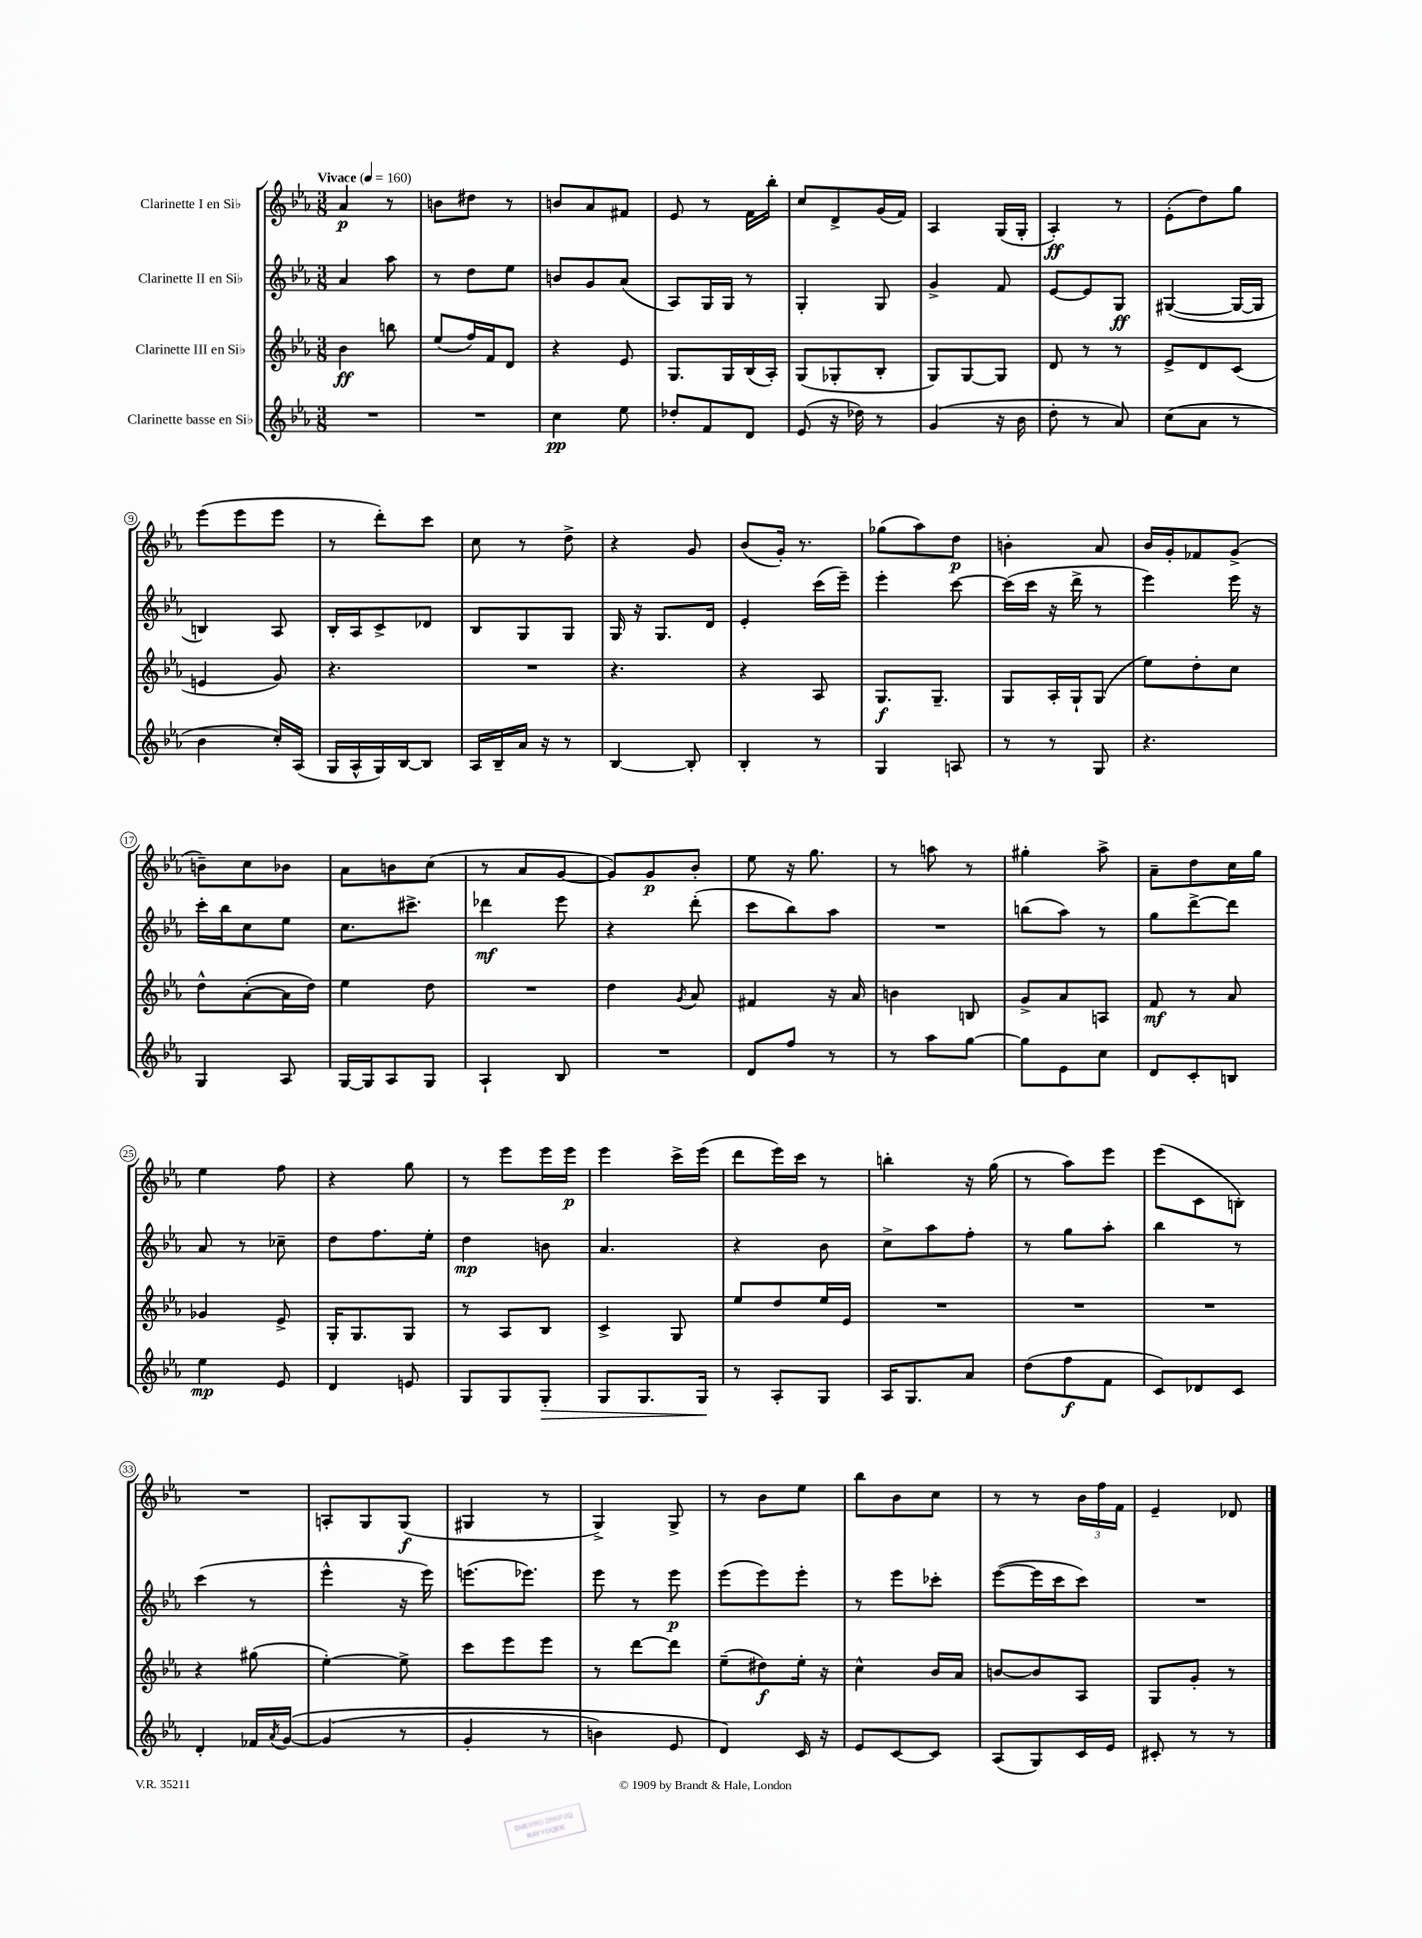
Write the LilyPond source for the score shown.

<<
\new StaffGroup <<
\new Staff = "s0" \with { instrumentName = "Clarinette I en Sib" } {
    \clef treble \key ees \major \numericTimeSignature \time 3/8 \tempo "Vivace" 4 = 160
    aes'4\p r8 |
    b'8 dis''8 r8 |
    b'8 aes'8 fis'8 |
    ees'8 r8 f'16 bes''16-. |
    c''8 d'8-> g'16( f'16) |
    aes4 g16( g16-. |
    aes4-.\ff) r8 |
    ees'8-.( d''8) g''8 |
    ees'''8( ees'''8 ees'''8 |
    r8 d'''8-.) c'''8 |
    c''8 r8 d''8-> |
    r4 g'8 |
    bes'8( g'16-.) r8. |
    ges''8( aes''8) d''8\p |
    b'4-. aes'8 |
    bes'16 g'16-. fes'8 g'8->( |
    b'8--) c''8 bes'8 |
    aes'8 b'8 c''8( |
    r8 aes'8 g'8~ |
    g'8) g'8\p bes'8-. |
    ees''8 r16 g''8. |
    r8 a''8 r8 |
    gis''4-. aes''8-> |
    aes'8-- d''8 c''16 g''16 |
    ees''4 f''8 |
    r4 g''8 |
    r8 ees'''8 ees'''16 ees'''16\p |
    ees'''4 c'''16-> ees'''16( |
    d'''8 ees'''16) c'''16 r8 |
    b''4-. r16 g''16( |
    r8 aes''8) ees'''8 |
    ees'''8( c'8 b8-.) |
    R4. |
    a8-. g8 g8\f( |
    gis4 r8 |
    g4->) g8-> |
    r8 bes'8 ees''8 |
    bes''8 bes'8 c''8 |
    r8 r8 \tuplet 3/2 { bes'16 f''16 f'16 } |
    ees'4-- des'8 \bar "|." |
}
\new Staff = "s1" \with { instrumentName = "Clarinette II en Sib" } {
    \clef treble \key ees \major \numericTimeSignature \time 3/8
    aes'4 aes''8 |
    r8 d''8 ees''8 |
    b'8 g'8 aes'8( |
    aes8) g16 g16 r8 |
    g4-. g8 |
    g'4-> f'8 |
    ees'8~ ees'8 g8\ff |
    gis4~( gis16~ gis16 |
    b4) aes8 |
    bes16-. aes16 c'8-> des'8 |
    bes8 g8 g8 |
    g16 r16 g8. d'16 |
    ees'4-. c'''16( ees'''16--) |
    ees'''4-. c'''8~ |
    c'''16( c'''16 r16 d'''16-> r8 |
    ees'''4) ees'''16 r16 |
    c'''16-. bes''16 c''8 ees''8 |
    c''8. cis'''8.-> |
    des'''4\mf ees'''8 |
    r4 d'''8-.( |
    c'''8 bes''8) aes''8 |
    R4. |
    b''8( aes''8) r8 |
    g''8 d'''8~-> d'''8 |
    aes'8 r8 ces''8-- |
    d''8 f''8. ees''16-. |
    d''4\mp b'8 |
    aes'4. |
    r4 bes'8 |
    c''8-> aes''8 f''8-. |
    r8 g''8 aes''8-. |
    bes''4 r8 |
    c'''4( r8 |
    ees'''4-^ r16 ees'''16) |
    e'''8.( ees'''8.) |
    ees'''8 r8 ees'''8\p |
    ees'''8( ees'''8) ees'''8-. |
    r8 ees'''8 ces'''8-. |
    ees'''8~( ees'''16 c'''16 c'''8) |
    R4. \bar "|." |
}
\new Staff = "s2" \with { instrumentName = "Clarinette III en Sib" } {
    \clef treble \key ees \major \numericTimeSignature \time 3/8
    bes'4\ff b''8 |
    ees''8( f''16) f'16 d'8 |
    r4 ees'8 |
    g8. g16 bes16( aes16-.) |
    g8( ges8-. bes8-. |
    g8) g8~ g8 |
    d'8 r8 r8 |
    ees'8-> d'8 c'8( |
    e'4 g'8) |
    r4. |
    R4. |
    r4. |
    r4 aes8 |
    g8.\f g8.-- |
    g8 aes16-. g16-! g8( |
    ees''8) d''8-. c''8 |
    d''8-^ aes'8~-.( aes'16 d''16) |
    ees''4 d''8 |
    R4. |
    d''4 \acciaccatura { g'8 } aes'8 |
    fis'4 r16 aes'16 |
    b'4 b8 |
    g'8-> aes'8 a8 |
    f'8\mf r8 aes'8 |
    ges'4 ees'8-> |
    g16-. g8. g8 |
    r8 aes8 bes8 |
    c'4-> g8 |
    ees''8 d''8 ees''16 ees'16 |
    R4. |
    R4. |
    R4. |
    r4 gis''8( |
    ees''4~-.) ees''8-> |
    c'''8 ees'''8 ees'''8 |
    r8 d'''8~ d'''8 |
    ees''8--( dis''8\f) ees''16-. r16 |
    c''4-^ bes'16 aes'16 |
    b'8~ b'8 aes8 |
    g8 g'8-. r8 \bar "|." |
}
\new Staff = "s3" \with { instrumentName = "Clarinette basse en Sib" } {
    \clef treble \key ees \major \numericTimeSignature \time 3/8
    R4. |
    R4. |
    c''4\pp ees''8 |
    des''8-. f'8 d'8 |
    ees'8( r16 des''16) r8 |
    g'4( r16 bes'16 |
    d''8-. r8 aes'8) |
    c''8( aes'8 r8 |
    bes'4 c''16-.) aes16( |
    g16 aes16-^ g16) bes16~ bes8 |
    aes16 bes16-- aes'16 r16 r8 |
    bes4~ bes8-. |
    bes4-. r8 |
    g4 a8 |
    r8 r8 g8 |
    r4. |
    g4 aes8 |
    g16~ g16 aes8 g8 |
    aes4-! bes8 |
    R4. |
    d'8 f''8 r8 |
    r8 aes''8 g''8~ |
    g''8 ees'8 c''8 |
    d'8 c'8-. b8 |
    ees''4\mp ees'8 |
    d'4 e'8 |
    g8 g8 g8-.\> |
    g8 g8. g16\! |
    r8 aes8-. g8 |
    aes16 g8. aes'8 |
    d''8( f''8\f f'8 |
    c'8) des'8 c'8 |
    d'4-. fes'16 \acciaccatura { aes'8 } g'16~\( |
    g'4( r8 |
    g'4-. r8 |
    b'4) ees'8 |
    d'4\) c'16 r16 |
    ees'8 c'8~ c'8 |
    aes8( g8) c'16 ees'16 |
    cis'8-. r8 r8 \bar "|." |
}
>>
>>
\layout { \context { \Score \override BarNumber.stencil = #(make-stencil-circler 0.1 0.3 ly:text-interface::print) } }
